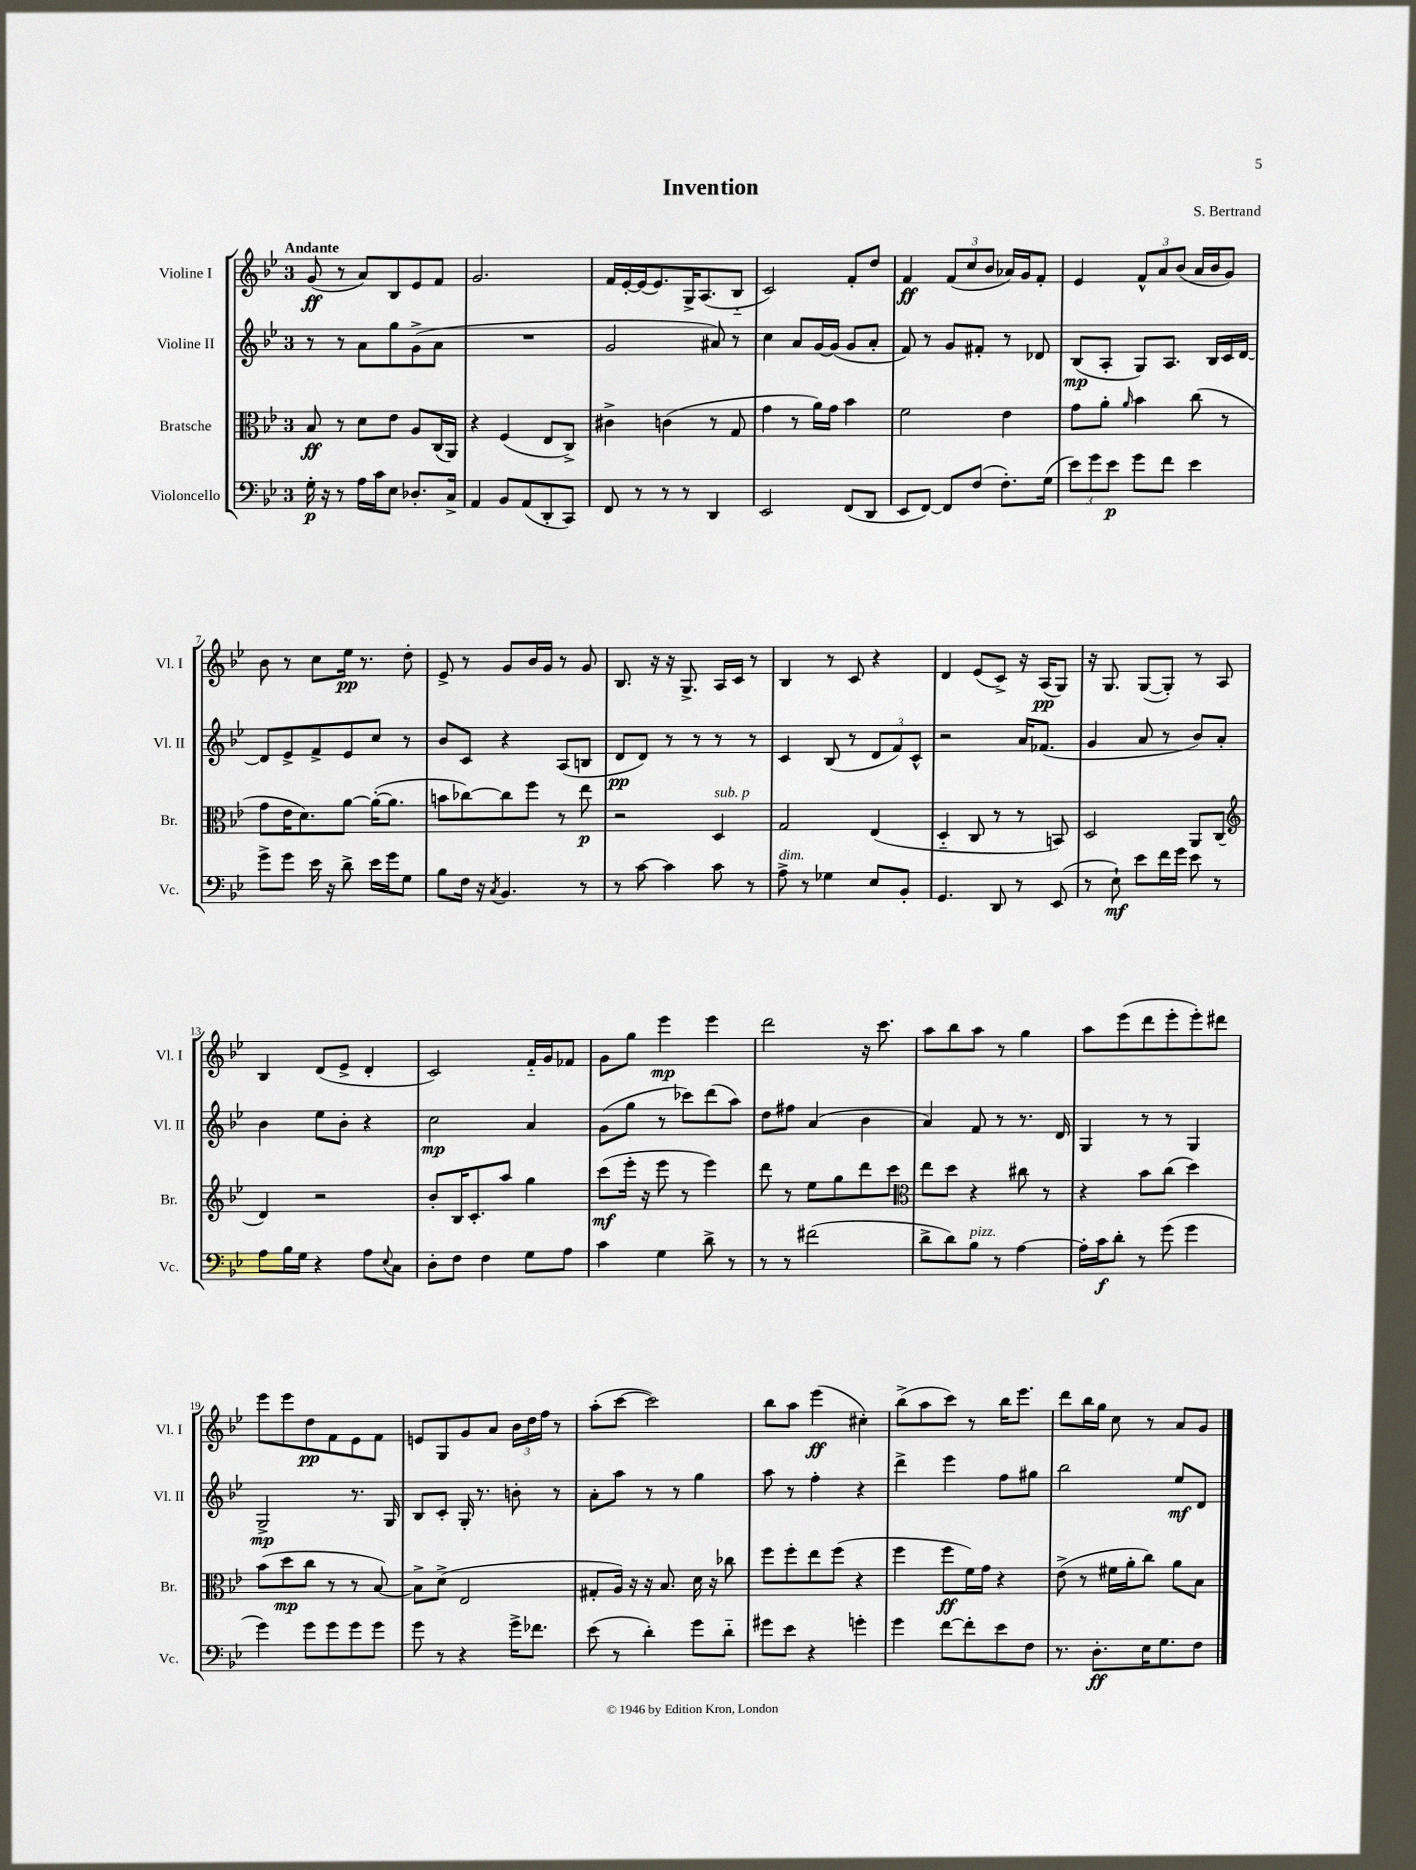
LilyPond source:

\header { title = "Invention" composer = "S. Bertrand" }
<<
\new StaffGroup <<
\new Staff = "s0" \with { instrumentName = "Violine I" shortInstrumentName = "Vl. I" } {
    \clef treble \key bes \major \once \override Staff.TimeSignature.style = #'single-digit \time 3/4 \tempo "Andante"
    g'8\ff( r8 a'8) bes8 ees'8 f'8 |
    g'2. |
    f'16 ees'16~-. ees'16( ees'8.) g16-> a8.( bes8-_ |
    c'2) f'8-. d''8 |
    f'4\ff \tuplet 3/2 { f'8( c''8 bes'8 } aes'16) g'16 f'8-. |
    ees'4 \tuplet 3/2 { f'8-^ a'8 bes'8( } a'16 bes'16 g'8) |
    bes'8 r8 c''8 ees''16\pp r8. d''8-. |
    ees'8-> r8 g'8 bes'16 g'16 r8 g'8 |
    bes8. r16 r16 g8.-> a16 c'16 r8 |
    bes4 r8 c'8 r4 |
    d'4 ees'8( c'8->) r16 a16\pp( g8) |
    r16 g8. g8~( g8-.) r8 a8 |
    bes4 d'8( ees'8-> d'4-. |
    c'2) f'16-_ g'16 fes'8 |
    g'8 g''8 ees'''4\mp ees'''4 |
    d'''2 r16 c'''8. |
    a''8 bes''8 a''8 r8 g''4 |
    a''8 ees'''8( d'''8 ees'''8-. ees'''8-.) dis'''8 |
    ees'''8 ees'''8 d''8\pp f'8 ees'8 f'8 |
    e'8 g8 g'8 a'8 \tuplet 3/2 { bes'16 d''16 f''16 } r8 |
    a''8-.( c'''8~ c'''2) |
    bes''8 a''8 ees'''4\ff( cis''4-.) |
    bes''8->( a''8 c'''8) r8 bes''16 ees'''8. |
    d'''8 bes''16 g''16 c''8 r8 a'8 g'8 \bar "|." |
}
\new Staff = "s1" \with { instrumentName = "Violine II" shortInstrumentName = "Vl. II" } {
    \clef treble \key bes \major \once \override Staff.TimeSignature.style = #'single-digit \time 3/4
    r8 r8 a'8 g''8 g'8->( a'8 |
    R2. |
    g'2 ais'8) r8 |
    c''4 a'8 g'16~ g'16( g'8 a'8-. |
    f'8) r8 g'8 fis'8-. r8 des'8 |
    bes8\mp( a8-. g8) a8. bes16 c'16 d'16~ |
    d'8 ees'8-> f'8-> ees'8 c''8 r8 |
    bes'8 c'8 r4 a8( b8 |
    d'8\pp d'8) r8 r8 r8 r8 |
    c'4 bes8( r8 \tuplet 3/2 { d'8 f'8) c'8-^ } |
    r2 a'16 fes'8.( |
    g'4 a'8 r8 bes'8) a'8-. |
    bes'4 ees''8 bes'8-. r4 |
    c''2\mp a'4 |
    g'8( g''8 r8 ces'''8) d'''8( a''8) |
    d''8 fis''8 a'4( bes'4 |
    a'4) f'8 r8 r8. d'16 |
    g4 r8 r8 g4 |
    g2->\mp r8. g16 |
    bes8 c'8-. g16-. r8. b'8-. r8 |
    a'8-. a''8 r8 r8 g''4 |
    a''8 r8 f''4-. r4 |
    d'''4-> ees'''4 f''8 gis''8 |
    bes''2 ees''8\mf d'8 \bar "|." |
}
\new Staff = "s2" \with { instrumentName = "Bratsche" shortInstrumentName = "Br." } {
    \clef alto \key bes \major \once \override Staff.TimeSignature.style = #'single-digit \time 3/4
    bes8\ff r8 d'8 ees'8 a8 c16( a,16) |
    r4 f4( ees8 c8->) |
    cis'4-> c'4( r8 g8 |
    g'4 r8 a'16) g'16 bes'4 |
    f'2 ees'4 |
    g'8 a'8-. \grace { a'16 } bes'4 c''8( r8 |
    g'8 ees'16 d'8.) a'8~ a'16~-.( a'8. |
    b'8 ces''8~) ces''8 f''8 r8 ees''8\p |
    r2 d4^\markup { \italic "sub. p" } |
    g2 ees4( |
    d4-_ c8 r8 r8 b,8) |
    d2 a,8 c8( |
    \clef treble d'4) r2 |
    bes'8-. bes16 c'8.-. a''8 g''4 |
    c'''8\mf( ees'''16-. r16 ees'''8 r8 ees'''4) |
    d'''8 r8 ees''8 g''8 d'''8 c'''8 |
    \clef alto ees''8 d''8 r4 cis''8 r8 |
    r4 bes'8 c''8( d''4) |
    bes'8( d''8\mp c''8 r8 r8 bes8~) |
    bes8-> d'8->( ees2 |
    gis8-. a16) r16 r16 bes8. d'16 r16 ces''8 |
    f''8 f''8-. ees''8 f''8( r4 |
    f''4 f''8\ff f'16) g'16 r4 |
    ees'8->( r8 fis'16 a'16-. c''8) a'8 bes8 \bar "|." |
}
\new Staff = "s3" \with { instrumentName = "Violoncello" shortInstrumentName = "Vc." } {
    \clef bass \key bes \major \once \override Staff.TimeSignature.style = #'single-digit \time 3/4
    g16-.\p r16 r8 a16 c'16 ees8 des8.-. c16-> |
    a,4 bes,8 a,8( d,8-. c,8) |
    f,8 r8 r8 r8 d,4 |
    ees,2 f,8( d,8 |
    ees,8 f,8~) f,8 f8( f8.-.) g16( |
    \tuplet 3/2 { ees'8) g'8 ees'8\p } g'8 f'8 ees'4 |
    g'8-> g'8 ees'16 r16 d'8-> ees'16 g'16 g8 |
    bes8 f16 r16 \acciaccatura { c8 } bes,4. r8 |
    r8 c'8~ c'4 c'8 r8 |
    a8->^\markup { \italic "dim." } r8 ges4 ees8 bes,8-. |
    g,4. d,8 r8 ees,8( |
    r8 ees8-!\mf) ees'8 f'16 g'16 ees'8 r8 |
    a8 bes16 g16 r4 a8 \appoggiatura { ees8 } c8 |
    d8-. f8 f4 g8 a8 |
    c'4 g4 d'8-> r8 |
    r8 r8 fis'2( |
    d'8-> d'8) bes8^\markup { \italic "pizz." } r8 a4~ |
    a16-. c'16\f d'8-. r8 g'8( g'4 |
    g'4) g'8 g'8 g'8 g'8 |
    g'8 r8 r4 g'16-> fes'8. |
    ees'8( r8 d'4-.) g'8 d'8-_ |
    gis'8 ees'8 r4 g'4-. |
    g'4 f'8~ f'8-. ees'8 f8 |
    r8. d8.-.\ff ees16 g8. f8 \bar "|." |
}
>>
>>
